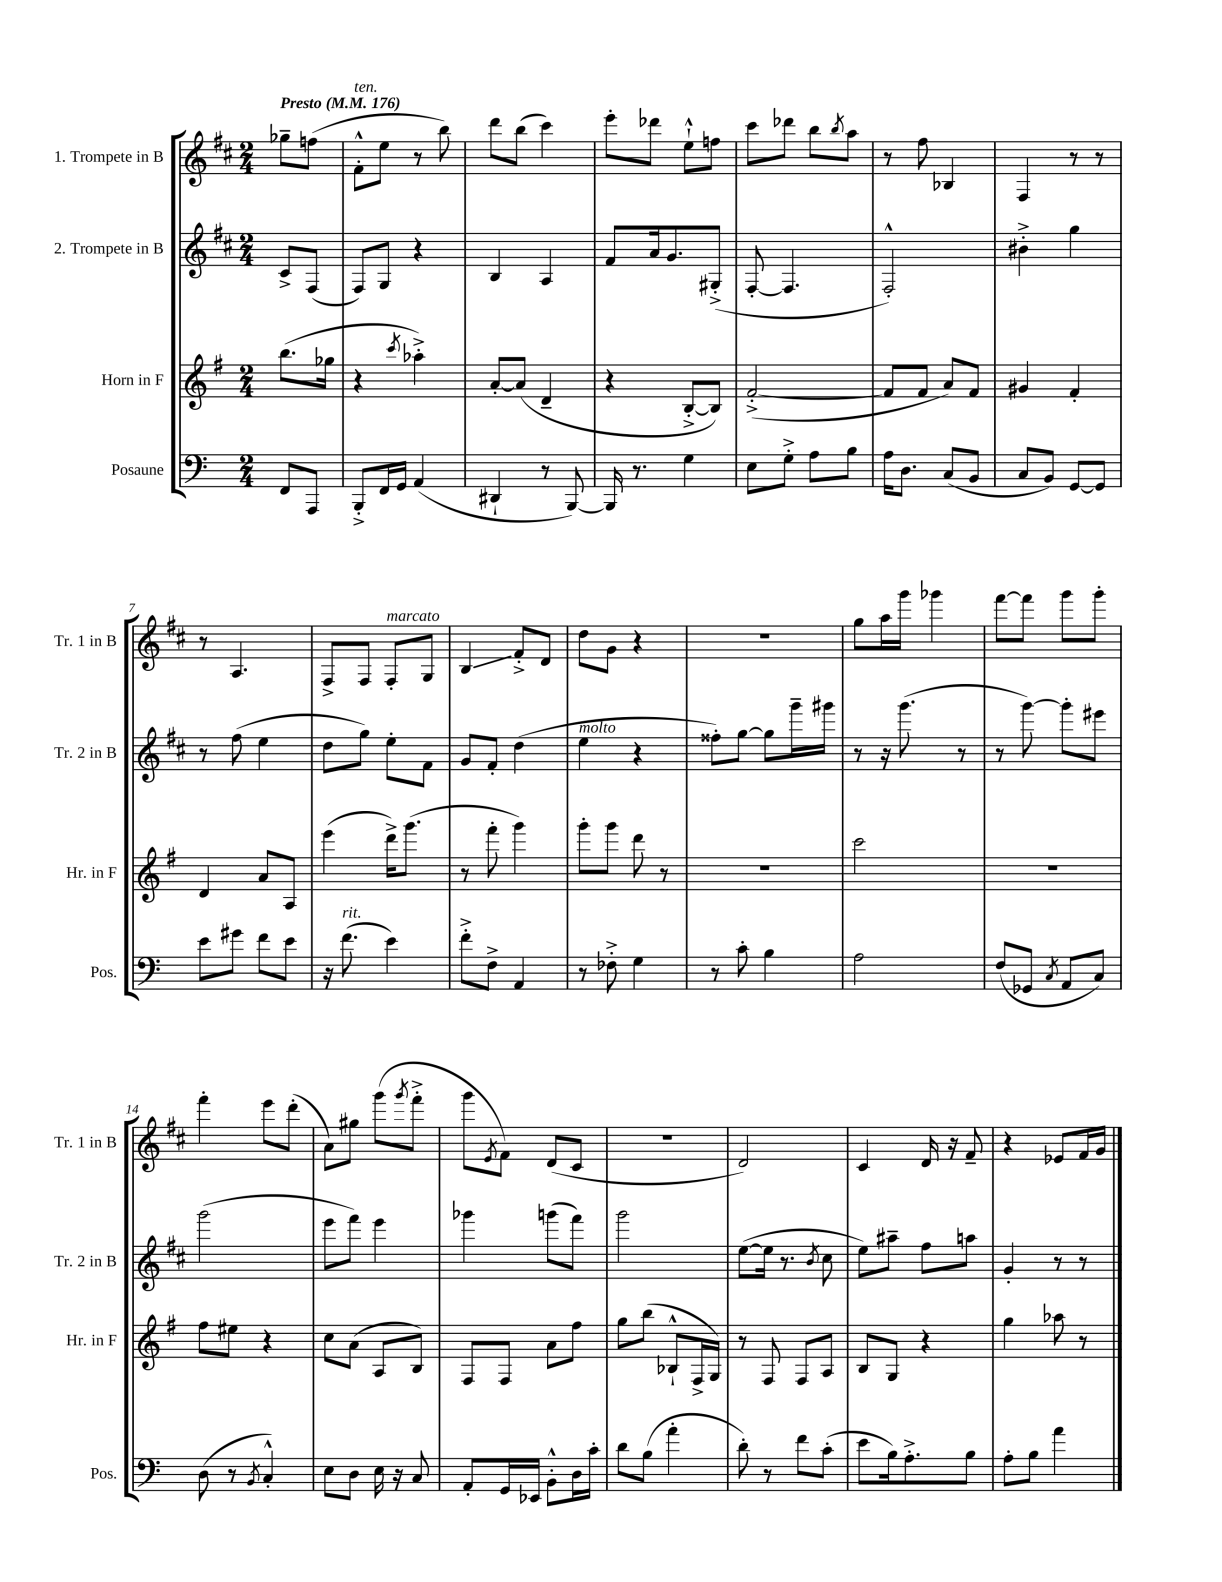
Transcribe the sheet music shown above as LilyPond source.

<<
\new StaffGroup <<
\new Staff = "s0" \with { instrumentName = "1. Trompete in B" shortInstrumentName = "Tr. 1 in B" } {
    \clef treble \key d \major \numericTimeSignature \time 2/4 \partial 4 \tempo "Presto" 4 = 176
    ges''8-- f''8( |
    fis'8-.-^^\markup { \italic "ten." } e''8 r8 b''8) |
    d'''8 b''8( cis'''4) |
    e'''8-. des'''8 e''8-!-^ f''8 |
    cis'''8 des'''8 b''8 \acciaccatura { b''8 } a''8 |
    r8 fis''8 bes4 |
    fis4 r8 r8 |
    r8 a4. |
    fis8-> fis8 fis8-.^\markup { \italic "marcato" } g8 |
    b4\glissando fis'8-.-> d'8 |
    d''8 g'8 r4 |
    r2 |
    g''8 a''16 g'''16 ges'''4 |
    fis'''8~ fis'''8 g'''8 g'''8-. |
    fis'''4-. e'''8 d'''8-.( |
    a'8) gis''8 g'''8( \acciaccatura { g'''8 } fis'''8-.-> |
    g'''8 \acciaccatura { e'8 } fis'8) d'8( cis'8 |
    R2 |
    d'2) |
    cis'4 d'16 r16 fis'8-- |
    r4 ees'8 fis'16 g'16 \bar "|." |
}
\new Staff = "s1" \with { instrumentName = "2. Trompete in B" shortInstrumentName = "Tr. 2 in B" } {
    \clef treble \key d \major \numericTimeSignature \time 2/4 \partial 4
    cis'8-> fis8( |
    fis8) g8 r4 |
    b4 a4 |
    fis'8 a'16 g'8. gis8-.->( |
    fis8~-. fis4. |
    fis2-.-^) |
    bis'4-.-> g''4 |
    r8 fis''8( e''4 |
    d''8 g''8) e''8-. fis'8 |
    g'8 fis'8-. d''4( |
    e''4^\markup { \italic "molto" } r4 |
    fisis''8-.) g''8~ g''8 g'''16-- gis'''16 |
    r8 r16 g'''8.( r8 |
    r8 g'''8~) g'''8-. eis'''8 |
    g'''2( |
    e'''8 fis'''8) e'''4 |
    ges'''4 g'''8( fis'''8) |
    g'''2 |
    e''8~( e''16 r8. \acciaccatura { b'8 } cis''8 |
    e''8) ais''8-- fis''8 a''8 |
    g'4-. r8 r8 \bar "|." |
}
\new Staff = "s2" \with { instrumentName = "Horn in F" shortInstrumentName = "Hr. in F" } {
    \clef treble \key g \major \numericTimeSignature \time 2/4 \partial 4
    b''8.( ges''16 |
    r4 \acciaccatura { c'''8 } aes''4-.->) |
    a'8~-. a'8( d'4-- |
    r4 b8~-.-> b8) |
    fis'2~-.->( |
    fis'8 fis'8 a'8) fis'8 |
    gis'4 fis'4-. |
    d'4 a'8 a8 |
    e'''4( d'''16->) g'''8.( |
    r8 fis'''8-. g'''4) |
    g'''8-. g'''8 d'''8 r8 |
    R2 |
    c'''2 |
    R2 |
    fis''8 eis''8 r4 |
    c''8 a'8( a8 b8) |
    fis8 fis8 a'8 fis''8 |
    g''8 b''8( bes8-!-^ fis16-> g16) |
    r8 fis8 fis8 a8 |
    b8 g8 r4 |
    g''4 aes''8 r8 \bar "|." |
}
\new Staff = "s3" \with { instrumentName = "Posaune" shortInstrumentName = "Pos." } {
    \clef bass \key c \major \numericTimeSignature \time 2/4 \partial 4
    f,8 a,,8 |
    b,,8-.-> f,16 g,16 a,4( |
    dis,4-! r8 b,,8~) |
    b,,16 r8. g4 |
    e8 g8-.-> a8 b8 |
    a16 d8. c8( b,8 |
    c8 b,8) g,8~ g,8 |
    e'8 gis'8 f'8 e'8 |
    r16 f'8.^\markup { \italic "rit." }( e'4) |
    f'8-.-> f8-> a,4 |
    r8 fes8-.-> g4 |
    r8 c'8-. b4 |
    a2 |
    f8( ges,8 \acciaccatura { c8 } a,8 c8) |
    d8( r8 \acciaccatura { b,8 } c4-.-^) |
    e8 d8 e16 r16 c8 |
    a,8-. g,16 ees,16 b,8-.-^ d16 c'16-. |
    d'8 b8( a'4-. |
    d'8-.) r8 f'8 c'8-.( |
    e'8 b16) a8.-.-> b8 |
    a8-. b8 a'4 \bar "|." |
}
>>
>>
